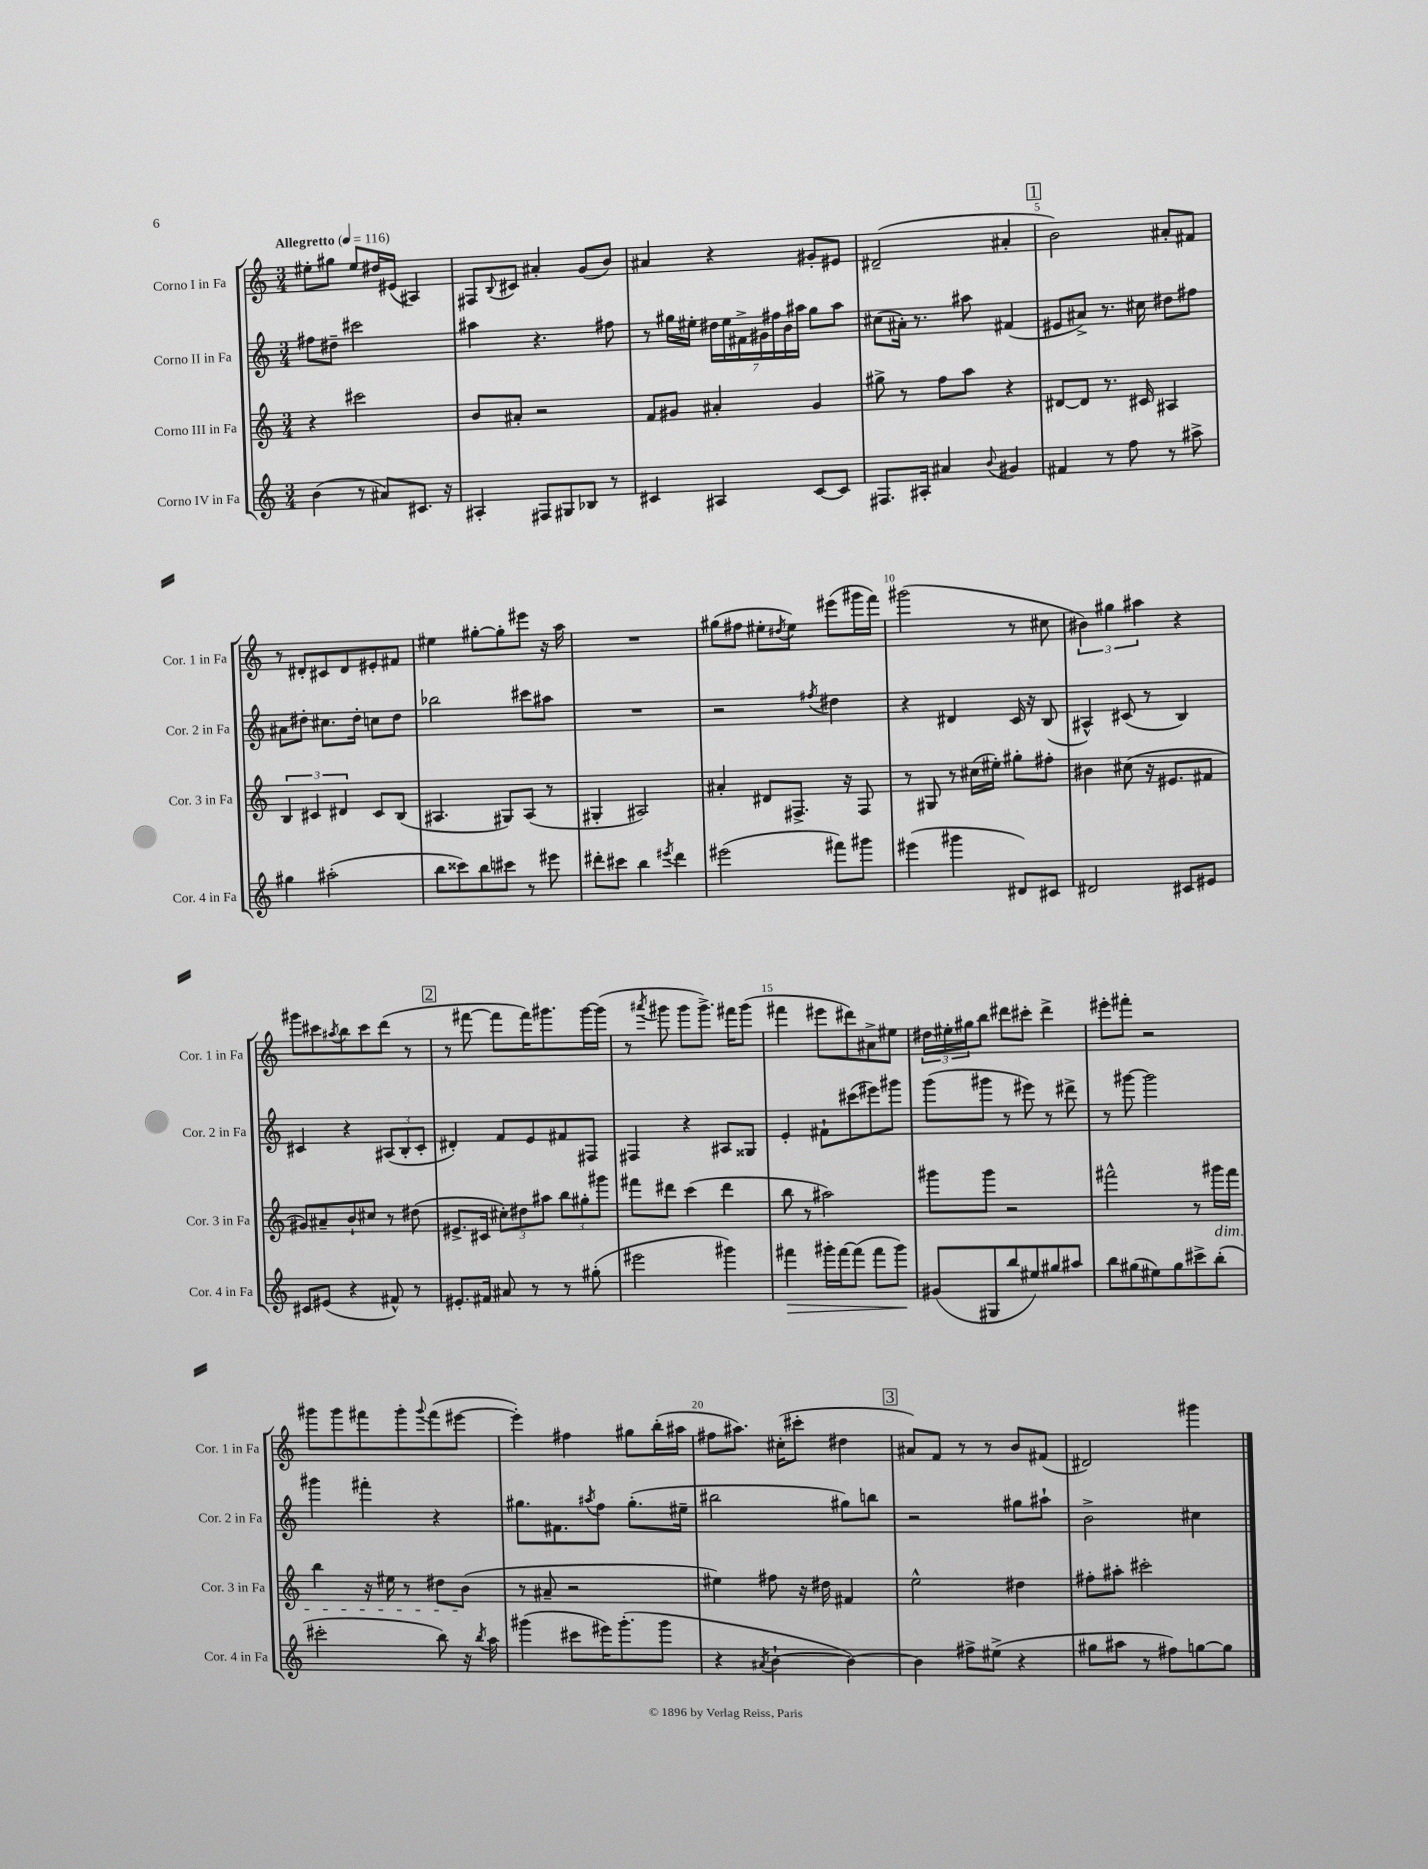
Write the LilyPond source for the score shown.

<<
\new StaffGroup <<
\new Staff = "s0" \with { instrumentName = "Corno I in Fa" shortInstrumentName = "Cor. 1 in Fa" } {
    \clef treble \key c \major \numericTimeSignature \time 3/4 \tempo "Allegretto" 4 = 116
    eis''8-. gis''8 eis''8 dis''16 eis'16( ais4) |
    fis8 \appoggiatura { b8 } cis'8 ais'4-. g'8( b'8) |
    ais'4 r4 gis'8-. eis'8 |
    dis'2--( ais'4-. |
    \mark \markup { \box "1" } b'2) ais'8-. fis'8 |
    r8 dis'8-. cis'8 dis'8 eis'8-. fis'8 |
    eis''4 gis''8~-. gis''8-. eis'''8 r16 a''16 |
    R2. |
    gis''8( fis''8 eis''8-. \acciaccatura { dis''8 } eis''8) eis'''8( gis'''16 f'''16) |
    gis'''2( r8 cis''8 |
    \tuplet 3/2 { bis'4) gis''4 ais''4 } r4 |
    gis'''8 cis'''8 \acciaccatura { ais''8 } b''8 cis'''8 d'''8( r8 |
    \mark \markup { \box "2" } r8 fis'''8~ fis'''8 fis'''16) gis'''8. gis'''16~ gis'''16( |
    r8 \acciaccatura { ais'''8 } gis'''8 gis'''8 gis'''8.->) fis'''16 gis'''8( |
    fis'''4 eis'''8 dis'''8) ais'8-> eis''8 |
    \tuplet 3/2 { dis''16 eis''16-. gis''16 } b''8 dis'''8 cis'''8-. dis'''4-> |
    eis'''8-. fis'''8-. r2 |
    gis'''8 gis'''8 fis'''8 gis'''8-. \appoggiatura { gis'''8 } fis'''8( eis'''8~ |
    eis'''4-.) fis''4 gis''8 b''16-.( ais''16 |
    fis''8 ais''8.) cis''16-.( cis'''8-. dis''4 |
    \mark \markup { \box "3" } ais'8) f'8 r8 r8 b'8 fis'8( |
    dis'2) gis'''4 \bar "|." |
}
\new Staff = "s1" \with { instrumentName = "Corno II in Fa" shortInstrumentName = "Cor. 2 in Fa" } {
    \clef treble \key c \major \numericTimeSignature \time 3/4
    fis''8 dis''8-- cis'''2 |
    ais''4 r4. fis''8 |
    r8 gis''16 eis''16-. \tuplet 7/4 { dis''16 eis''16 fis'16-> gis'16 fis''16 b'16 ais''16 } gis''8 ais''8 |
    cis''8( ais'16-.) r8. ais''8 fis'4( |
    \mark \markup { \box "1" } eis'8 ais'8->) r8. cis''16 dis''8 fis''8 |
    ais'8 dis''8-. cis''8. dis''16-. c''8 dis''8 |
    bes''2 cis'''8 ais''8 |
    R2. |
    r2 \acciaccatura { fis''8 } dis''4 |
    r4 dis'4 c'16 r16 b8( |
    ais4-^) cis'8( r8 b4) |
    cis'4 r4 \tuplet 3/2 { ais8( b8-. cis'8-. } |
    \mark \markup { \box "2" } dis'4-.) f'8 e'8 fis'8 fis8 |
    fis4 r4 ais8 gisis8 |
    e'4-. fis'8-! cis'''8( eis'''8) gis'''8 |
    g'''8( gis'''8 r8 eis'''8) r8 dis'''8-> |
    r8 gis'''8~ gis'''2 |
    gis'''4 fis'''4-. r4 |
    gis''8. fis'8. \acciaccatura { ais''8 } f''8 gis''8.-.( eis''16-- |
    bis''2 gis''8) b''8 |
    \mark \markup { \box "3" } r2 gis''8 ais''8-! |
    b'2-> cis''4 \bar "|." |
}
\new Staff = "s2" \with { instrumentName = "Corno III in Fa" shortInstrumentName = "Cor. 3 in Fa" } {
    \clef treble \key c \major \numericTimeSignature \time 3/4
    r4 cis'''2 |
    b'8 ais'8-. r2 |
    f'8 gis'8 ais'4-. gis'4 |
    gis''8-> r8 f''8 a''8 r4 |
    \mark \markup { \box "1" } dis'8~ dis'8 r8. cis'16 ais4 |
    \tuplet 3/2 { b4 cis'4 dis'4 } cis'8 b8( |
    ais4. gis8) ais8( r8 |
    gis4-. ais2) |
    ais'4-. dis'8 fis8.-> r16 fis8 |
    r8 gis8 r8 cis''16( eis''16-.) gis''8-. fis''8-. |
    bis'4 cis''8( r16 eis'8. fis'8 |
    gis'8) ais'8-- b'8-! cis''8 r8 dis''8( |
    \mark \markup { \box "2" } eis'8.-> cis'16 \tuplet 3/2 { cis''8-.) dis''8 ais''8 } \tuplet 3/2 { b''8 gis''8-. gis'''8 } |
    fis'''8 dis'''8 c'''4( dis'''4 |
    b''8 r8 ais''2) |
    gis'''8 gis'''8 r2 |
    fis'''2-^ r8 gis'''16\dim fis'''16 |
    b''4 r16 eis''16 r8 dis''8 b'8\!( |
    r8 ais'8-- r2 |
    eis''4) fis''8 r16 dis''16 fis'4 |
    \mark \markup { \box "3" } e''2-^ dis''4 |
    fis''8-. ais''8-. cis'''2-. \bar "|." |
}
\new Staff = "s3" \with { instrumentName = "Corno IV in Fa" shortInstrumentName = "Cor. 4 in Fa" } {
    \clef treble \key c \major \numericTimeSignature \time 3/4
    b'4( r8 ais'8) cis'8. r16 |
    ais4-. fis8 gis8 bes8 r8 |
    cis'4 ais4 cis'8~ cis'8 |
    fis8. ais16-. ais'4 \appoggiatura { b'8 } gis'4 |
    \mark \markup { \box "1" } fis'4 r8 f''8 r8 ais''8-> |
    gis''4 ais''2-.( |
    b''8 cisis'''8) b''8 cis'''8 r8 eis'''8 |
    dis'''8-. cis'''8 b''4 \acciaccatura { eis'''8 } dis'''4 |
    eis'''2( fis'''8) gis'''8 |
    eis'''4( gis'''4 dis'8) cis'8 |
    dis'2 cis'8 eis'8 |
    cis'8 eis'8( r4 fis'8-^) r8 |
    \mark \markup { \box "2" } eis'8.-. fis'16 ais'8 r8 r8 gis''8-.( |
    eis'''2 gis'''4) |
    fis'''4\> gis'''16-. fis'''16~ fis'''8( fis'''8 gis'''8\!) |
    gis'8( gis8 b''8 eis''8) gis''8 ais''8 |
    b''8 gis''8( eis''8) gis''8 cis'''8-> b''8-.( |
    cis'''2-. b''8) r16 \acciaccatura { b''8 } a''16 |
    gis'''4( cis'''8 eis'''16) gis'''8.-.( gis'''8 |
    r4 \acciaccatura { ais'8 } b'4~-! b'4~) |
    \mark \markup { \box "3" } b'4 fis''8-> eis''8->( r4 |
    gis''8 ais''8 r8 fis''8) g''8~ g''8 \bar "|." |
}
>>
>>
\layout { \context { \Score \override BarNumber.break-visibility = ##(#f #t #t) barNumberVisibility = #(every-nth-bar-number-visible 5) } }
